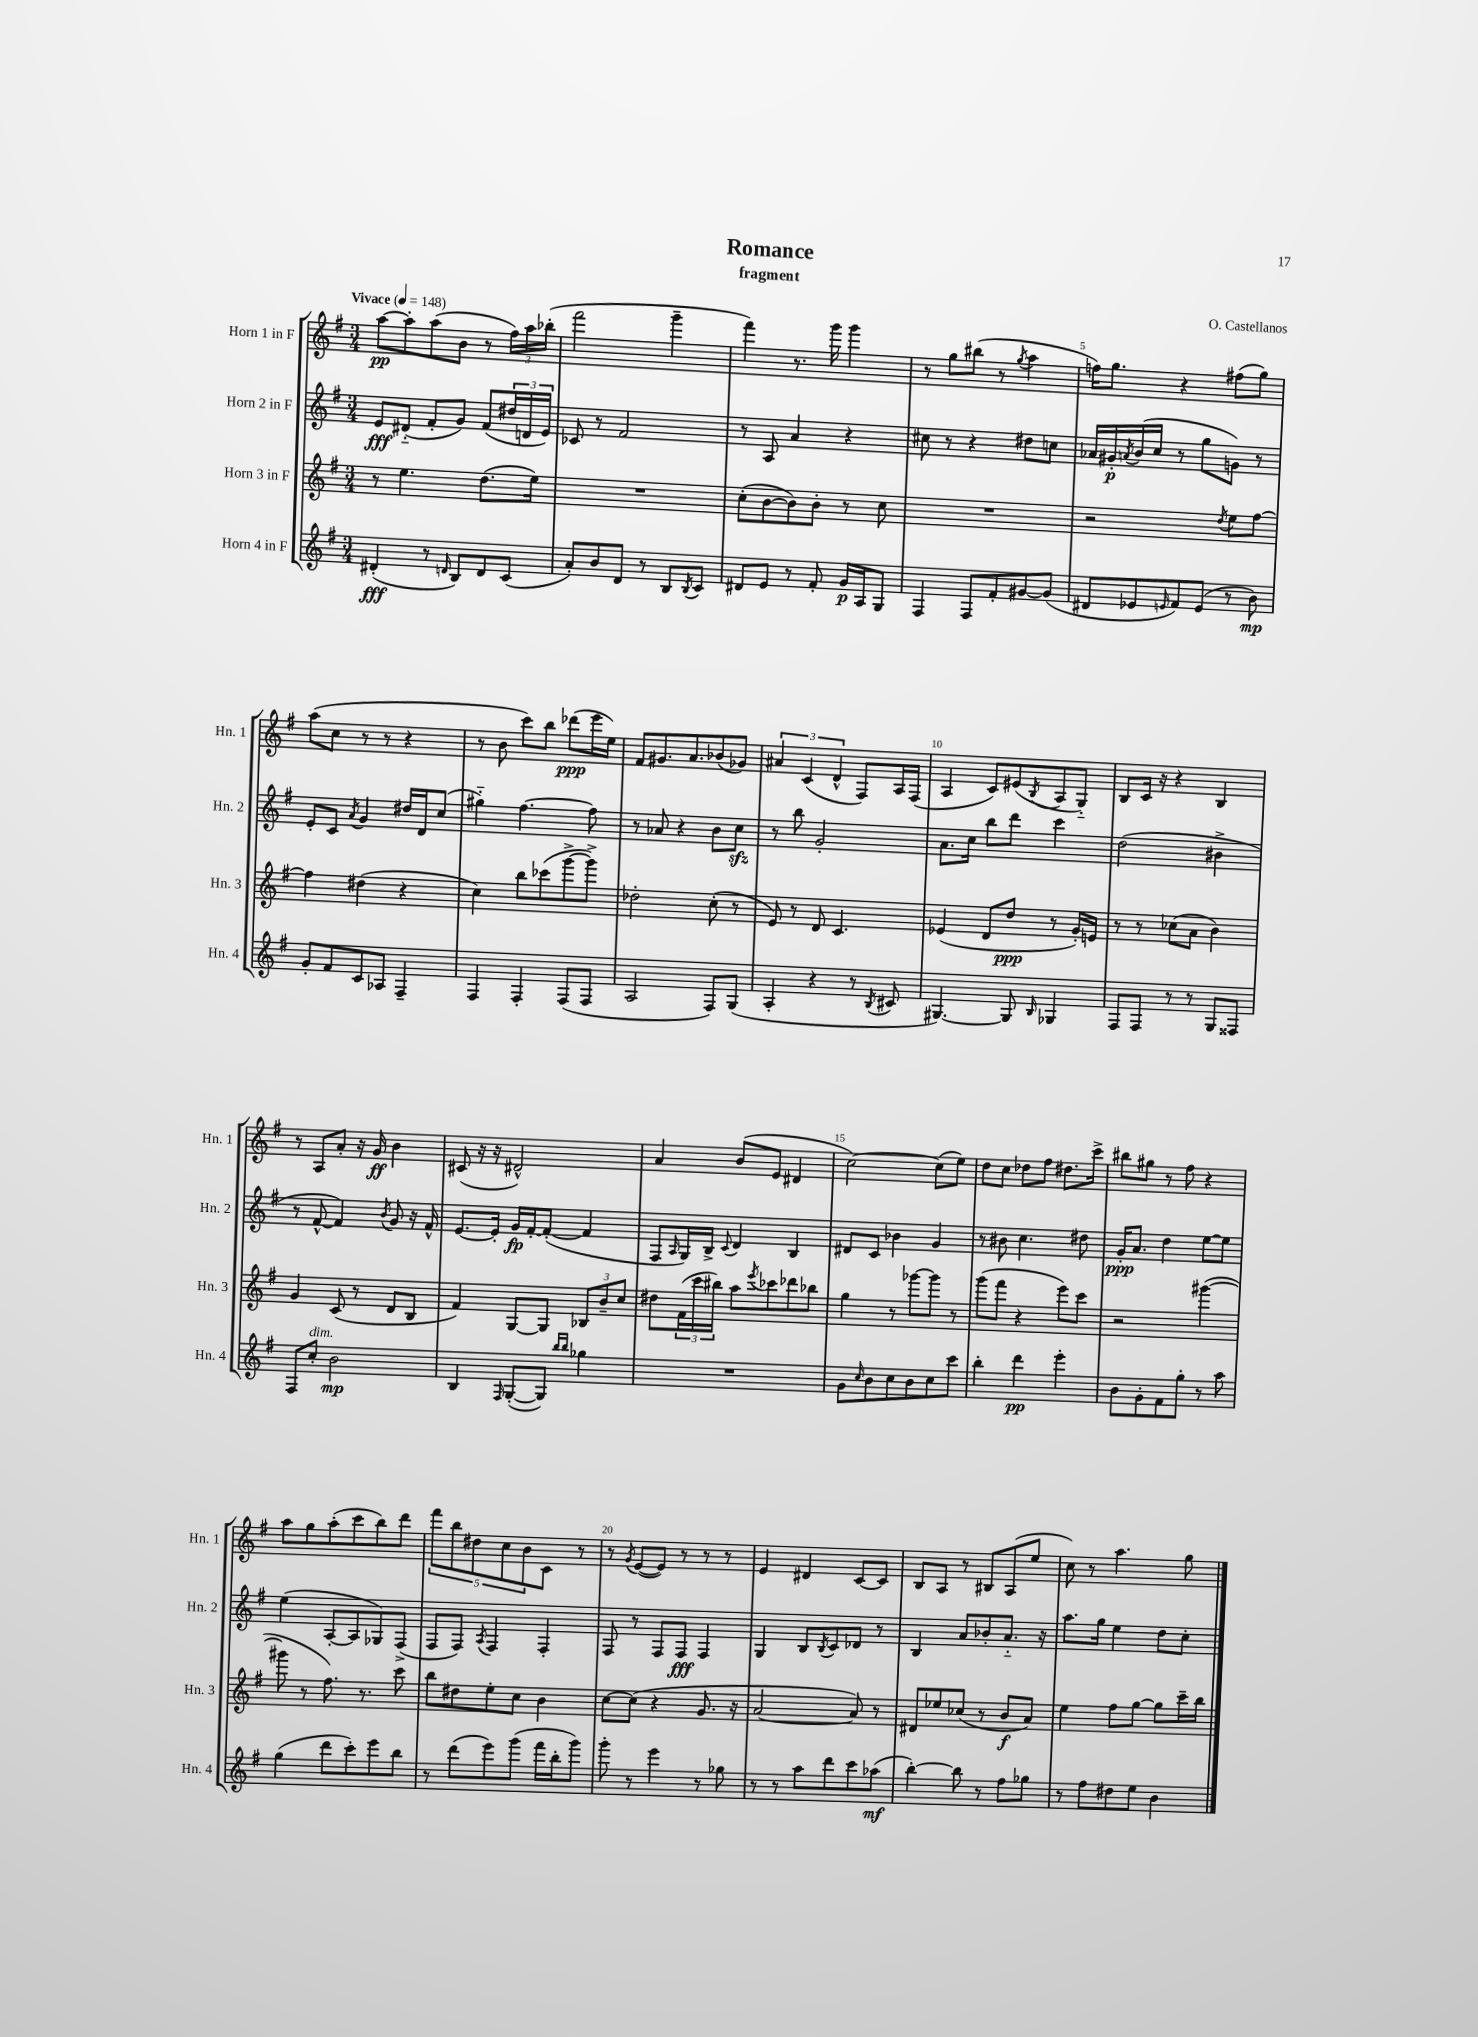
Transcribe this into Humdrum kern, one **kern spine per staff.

**kern	**kern	**kern	**kern
*staff4	*staff3	*staff2	*staff1
*clefG2	*clefG2	*clefG2	*clefG2
*k[f#]	*k[f#]	*k[f#]	*k[f#]
*M3/4	*M3/4	*M3/4	*M3/4
*MM148	*MM148	*MM148	*MM148
(4d#'/	8r	8e/L	[8aa\L
.	4.ee\	(8d#'~/J	8aa'\]
8r	.	8f#'/L	(8aa\
16qqd/	.	.	.
8B/L)	.	8g/J)	8b\J
8d/	(8.dd\L	(8f#/L	8r
(8c/J	.	24dd#/L	24ff#\LL)
.	.	24d/	24aa\
.	16ee\Jk)	.	.
.	.	24e/JJ)	(24bb-'\JJ
=	=	=	=
8a'/L)	2.r	8c-/	2fff#\
8b/	.	8r	.
8d/J	.	2f#/	.
8r	.	.	.
8B/L	.	.	4ggg~\
8qB/	.	.	.
8c/J	.	.	.
=	=	=	=
8d#/L	(8cc'\L	8r	4fff#\)
8e/J	[8b\	8A/	.
8r	8b\])	4a/	8.r
8f#'/	8b'\J	.	.
.	.	.	16ggg\
16g/LL	8r	4r	4ggg\
16A/J	.	.	.
8G/J	8cc\	.	.
=	=	=	=
4F#/	2.r	8cc#\	8r
.	.	8r	8gg\L
8F#/L	.	4r	(8bb#\J
8f#'/	.	.	8r
.	.	.	8qgg/
[8g#/	.	8dd#\L	4aa\
(8g#/]J	.	8cc\J	.
=	=	=	=
8d#/L	2r	16a-/LL	16ff\LK)
.	.	16g#'/	8.gg\J
.	.	8qa/	.
8e-/	.	(16b/	.
.	.	16cc/JJ	.
16qqe/	.	.	.
8f#/)	.	8r	4r
(8e/J	.	8gg\L	.
.	8qdd/	.	.
8r	8ee\L	8g\J)	(8ff#\L
8b\)	[8ff#\J	8r	8gg\J)
=	=	=	=
8g'/L	4ff#\]	8e'/L	(8aa\L
8f#/	.	8c/J	8cc\J
.	.	8qa/	.
8c/	(4dd#\	4g/	8r
8A-/J	.	.	8r
4F#~/	4r	16dd#/LL	4r
.	.	16d/J	.
.	.	(8cc/J	.
=	=	=	=
4F#/	4cc\)	4gg#'~\)	8r
.	.	.	8b\
4F#'/	8bb\L	[4.ff#\	8ccc\L)
.	(8ccc-\	.	8bb\J
(8F#/L	[8ggg^\	.	(8ddd-\L
8F#/J	8ggg^\]J)	8ff#\]	16eee\L
.	.	.	16ee\JJ)
=	=	=	=
2A/	2dd-'\	8r	8f#/L
.	.	8a-/	8.g#/
.	.	4r	.
.	.	.	8.a/
8F#/L)	(8cc'\	8b\L	(8b-/
(8G/J	8r	8cc\J	8g-/J)
=	=	=	=
4A'/	8e/)	8r	6a#/
.	8r	8bb\	.
.	.	.	(6c/
4r	8d/	2g'/	.
.	.	.	6d^^/
.	4.c/	.	.
8r	.	.	8F#/L)
8qB/	.	.	.
8c#/	.	.	16A/L
.	.	.	(16F#/JJ
=	=	=	=
[4.G#/)	(4e-/	8.a\L	4A/
.	.	16cc\Jk	.
.	8d/L	8bb\L	8c/L)
8G#/]	8dd/J	8ddd\J	(8e#/
16qqB/	.	.	8qB/
4G-/	8r	4ccc\	8A/
.	16g'/LL)	.	8G'~/J)
.	16e/JJ	.	.
=	=	=	=
8F#/L	8r	(2dd\	8B/L
8F#/J	8r	.	16c/Jk
.	.	.	16r
8r	(8cc-\L	.	4r
8r	8a\J	.	.
8G/L	4b\)	4b#^\	4B/
8F##/J	.	.	.
=	=	=	=
8F#/L	4g/	8r	8r
8cc'/J	.	[8f#^^/	8A/L
2b\	(8c/	4f#/])	8a'/J
.	8r	.	16r
.	.	.	16g/
.	.	8qb/	.
.	8d/L	8g/	4b\
.	8B/J	16r	.
.	.	16f#^^/	.
=	=	=	=
4B/	4f#/)	[8.e/L	(8c#/
.	.	.	16r
.	.	16e'/]Jk	16r
16qqF#/	.	.	.
([8G'/L	[8G/L	16g/LL	2d#^^/)
.	.	[16f#'/J	.
8G/]J)	8G/]J	(8f#'/_J	.
16qqbb/LL	.	.	.
16qqbb/JJ	.	.	.
4gg-\	12B-/L	4f#/]	.
.	12b~/	.	.
.	12cc/J	.	.
=	=	=	=
2.r	8dd#\L	8F#/L	4a/
.	.	16qqA/	.
.	(24f#\L	16G/L)	.
.	24ccc\	.	.
.	.	16B^/JJ	.
.	24bb#\JJ)	.	.
.	.	8qqc/	.
.	8aa\L	4d/	(8b/L
.	8qeee/	.	.
.	8ccc-\	.	8e/J
.	8ddd-\	4B/	4d#/
.	8bb-\J	.	.
=	=	=	=
8g\L	4gg\	8d#/L	[2cc\)
16qqcc/	.	.	.
8b\	.	8c/J	.
8cc\	8r	4b-\	.
8b\	[8ggg-\L	.	.
8cc\	8ggg-\]J	4g/	(8cc\]L
8ccc\J	8r	.	8ee\J)
=	=	=	=
4bb'\	(8ggg\L	8r	8dd\L
.	8fff#\J	8b#\	8cc\J
4ddd\	4r	4.cc\	8dd-\L
.	.	.	8ff#\J
4eee'\	8eee\L)	.	8.dd#\L
.	8ccc\J	8dd#\	.
.	.	.	16ccc^\Jk
=	=	=	=
8b\L	2r	16g'/LK	8bb#\L
.	.	8.a/J	.
8g'\	.	.	8gg#\J
8f#\	.	4dd\	8r
8gg'\J	.	.	8ff#\
8r	([4ggg#\	[8ee\L	4r
8aa\	.	8ee\]J	.
=	=	=	=
(4gg\	8ggg#\]	(4ee\	8aa\L
.	8r	.	8gg\
8ddd\L	8.ff#\)	[8A'/L	(8aa'\
8ccc'\)	.	8A/]	8ccc\
.	8.r	.	.
8eee\	.	8G-/)	8bb\)
8bb\J	8ccc\	(8F#^/J	8ddd\J
=	=	=	=
8r	8bb\L	8F#/L	10fff#\L
.	.	.	10bb\
(8ddd\L	8dd#\	8F#/J)	.
.	.	.	10dd#\
.	.	8qA/	.
8eee\)	8ee'\	4F#/	.
.	.	.	10cc\
(8ggg\J	8cc\J	.	.
.	.	.	10b\
16fff#\LL	4b\	4F#'/	8c\J
16bb'\J	.	.	.
8ggg\J)	.	.	8r
=	=	=	=
8ggg'\	[8cc\L	8F#/	8r
.	.	.	8qg/
8r	(8cc\]J	8r	([8e/L
4eee\	4r	8F#/L	8e/]J)
.	.	8F#/J	8r
8r	8.g/	4F#/	8r
8gg-\	.	.	8r
.	16r	.	.
=	=	=	=
8r	[2a/	4G/	4e/
8r	.	.	.
8aa\L	.	8B/L	4d#/
.	.	8qB/	.
8ddd\	.	8c/	.
8ccc\	8a/])	8d-/J	[8c/L
(8aa-\J	8r	8r	8c/]J
=	=	=	=
[4bb'\)	8d#/L	4B/	8B/L
.	8ee-/	.	8A/J
8bb\]	(8cc-/J	8a/L	8r
8r	8r	8b-'/	8B#/L
8ff#\L	8b/L	8.a'~/J	(8A/
8gg-\J	8a/J)	.	8ee/J
.	.	16r	.
=	=	=	=
8r	4ee\	8.aa\L	8cc\)
8ff#\L	.	.	8r
.	.	16gg\Jk	.
8dd#\	8ff#\L	4ee\	4.aa\
8ee\J	[8gg\J	.	.
4b\	8gg\]L	8dd\L	.
.	16ccc~\L	8cc'\J	8gg\
.	16bb\JJ	.	.
==	==	==	==
*-	*-	*-	*-
